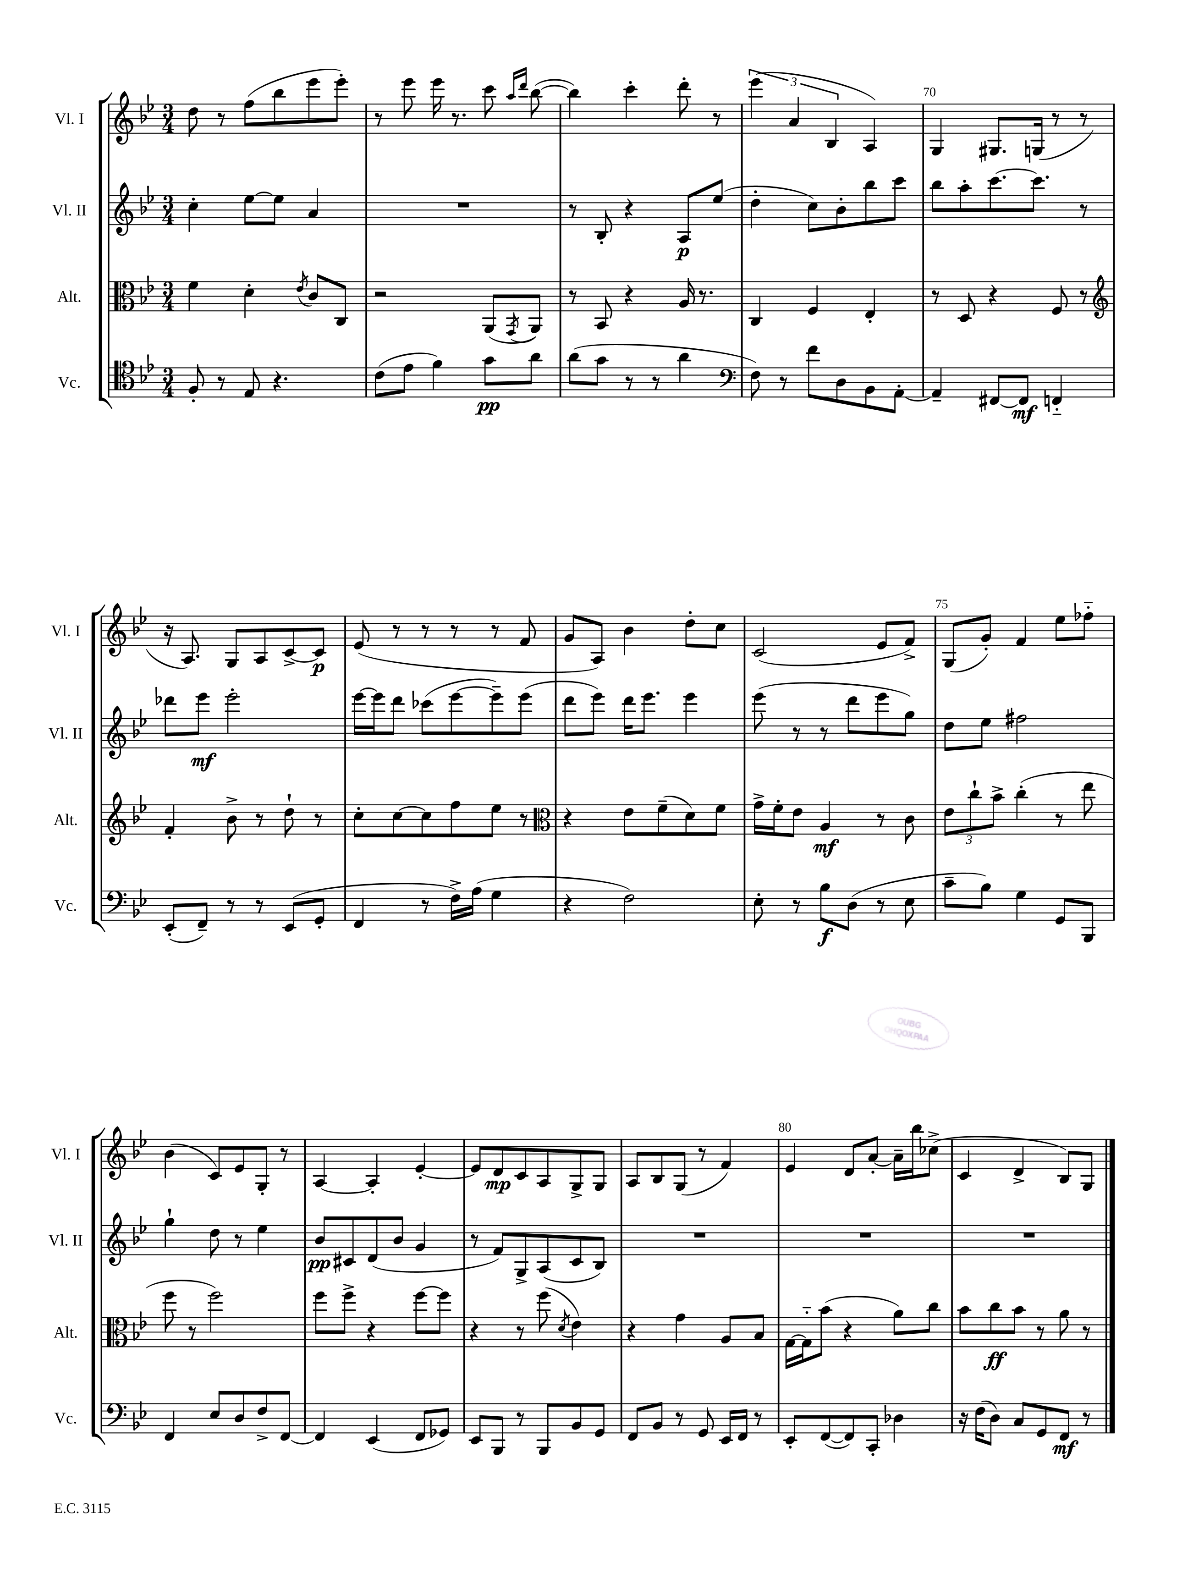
<<
\new StaffGroup <<
\new Staff = "s0" \with { instrumentName = "Vl. I" shortInstrumentName = "Vl. I" } {
    \clef treble \key bes \major \numericTimeSignature \time 3/4
    d''8 r8 f''8( bes''8 ees'''8 ees'''8-.) |
    r8 ees'''8 ees'''16 r8. c'''8 \grace { a''16 d'''16 } bes''8~( |
    bes''4) c'''4-. d'''8-. r8 |
    \tuplet 3/2 { ees'''4( a'4 bes4 } a4) |
    g4 gis8. g16( r8 r8 |
    r16 a8.) g8 a8 c'8~-> c'8\p |
    ees'8( r8 r8 r8 r8 f'8 |
    g'8 a8) bes'4 d''8-. c''8 |
    c'2( ees'8 f'8->) |
    g8( g'8-.) f'4 ees''8 fes''8-_ |
    bes'4( c'8) ees'8 g8-. r8 |
    a4~ a4-. ees'4~-. |
    ees'8 d'8\mp c'8 a8 g8-> g8 |
    a8 bes8 g8( r8 f'4) |
    ees'4 d'8 a'8~-. a'16-- bes''16 ces''8->( |
    c'4 d'4-> bes8) g8 \bar "|." |
}
\new Staff = "s1" \with { instrumentName = "Vl. II" shortInstrumentName = "Vl. II" } {
    \clef treble \key bes \major \numericTimeSignature \time 3/4
    c''4-. ees''8~ ees''8 a'4 |
    R2. |
    r8 bes8-. r4 a8\p ees''8( |
    d''4-. c''8) bes'8-. bes''8 c'''8 |
    bes''8 a''8-. c'''8.~ c'''8. r8 |
    des'''8 ees'''8\mf ees'''2-. |
    ees'''16~ ees'''16 d'''8 ces'''8( ees'''8~ ees'''8--) ees'''8( |
    d'''8 ees'''8) d'''16 ees'''8. ees'''4 |
    ees'''8( r8 r8 d'''8 ees'''8 g''8) |
    d''8 ees''8 fis''2 |
    g''4-! d''8 r8 ees''4 |
    bes'8\pp cis'8 d'8( bes'8 g'4 |
    r8 f'8) g8-> a8( c'8 bes8) |
    R2. |
    R2. |
    R2. \bar "|." |
}
\new Staff = "s2" \with { instrumentName = "Alt." shortInstrumentName = "Alt." } {
    \clef alto \key bes \major \numericTimeSignature \time 3/4
    f'4 d'4-. \acciaccatura { ees'8 } c'8 c8 |
    r2 a,8( \acciaccatura { g,8 } a,8) |
    r8 bes,8 r4 a16 r8. |
    c4 f4 ees4-. |
    r8 d8 r4 f8 r8 |
    \clef treble f'4-. bes'8-> r8 d''8-! r8 |
    c''8-. c''8~ c''8 f''8 ees''8 r8 |
    \clef alto r4 ees'8 f'8--( d'8) f'8 |
    g'16-> f'16-. ees'8 a4\mf r8 c'8 |
    \tuplet 3/2 { ees'8 c''8-! bes'8-> } c''4-.( r8 ees''8 |
    f''8 r8 f''2) |
    f''8 f''8-> r4 f''8~ f''8 |
    r4 r8 f''8( \acciaccatura { d'8 } ees'4) |
    r4 g'4 a8 bes8 |
    g16~ g16-_ bes'8( r4 a'8) c''8 |
    bes'8 c''8\ff bes'8 r8 a'8 r8 \bar "|." |
}
\new Staff = "s3" \with { instrumentName = "Vc." shortInstrumentName = "Vc." } {
    \clef tenor \key bes \major \numericTimeSignature \time 3/4
    f8-. r8 ees8 r4. |
    c'8( ees'8 f'4) g'8\pp a'8 |
    a'8( g'8 r8 r8 a'4 |
    \clef bass f8) r8 f'8 d8 bes,8 a,8~-. |
    a,4-- fis,8~ fis,8\mf f,4-_ |
    ees,8-.( f,8--) r8 r8 ees,8( g,8-. |
    f,4 r8 f16->) a16( g4 |
    r4 f2) |
    ees8-. r8 bes8\f d8( r8 ees8 |
    c'8-- bes8) g4 g,8 bes,,8 |
    f,4 ees8 d8 f8-> f,8~ |
    f,4 ees,4( f,8 ges,8) |
    ees,8 bes,,8 r8 bes,,8 bes,8 g,8 |
    f,8 bes,8 r8 g,8 ees,16 f,16 r8 |
    ees,8-. f,8~( f,8) c,8-. des4 |
    r16 f16( d8) c8 g,8 f,8\mf r8 \bar "|." |
}
>>
>>
\layout { \context { \Score currentBarNumber = #66 \override BarNumber.break-visibility = ##(#f #t #t) barNumberVisibility = #(every-nth-bar-number-visible 5) } }
